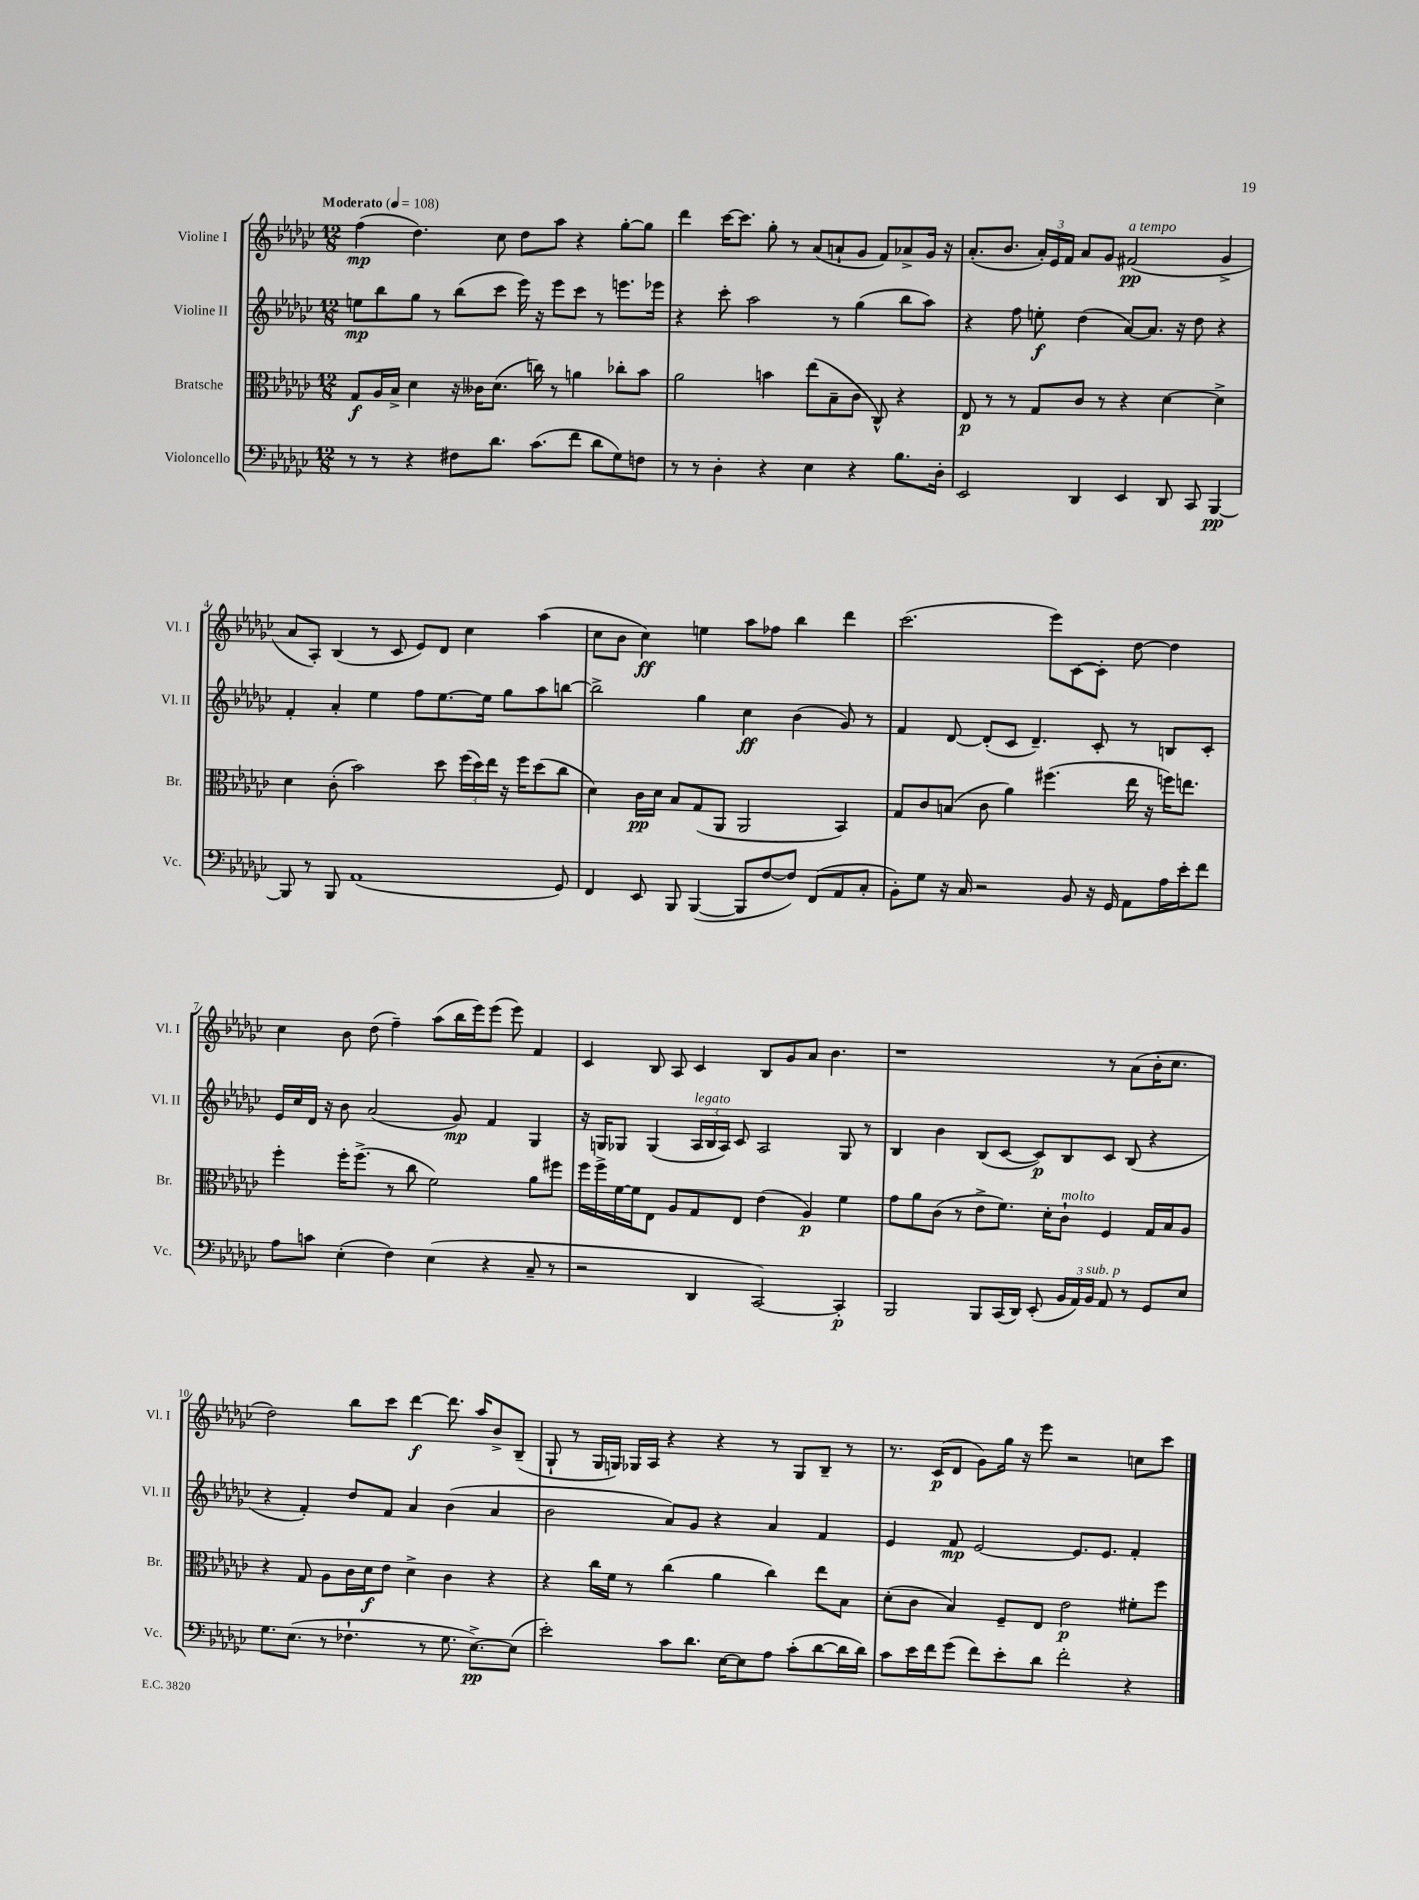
<<
\new StaffGroup <<
\new Staff = "s0" \with { instrumentName = "Violine I" shortInstrumentName = "Vl. I" } {
    \clef treble \key ges \major \numericTimeSignature \time 12/8 \tempo "Moderato" 4 = 108
    \autoBeamOff f''4\mp( des''4.) ces''8 des''8[ aes''8] r4 ges''8[~-. ges''8] |
    des'''4 ces'''16[~ ces'''8.] ges''8-. r8 aes'8[( a'8-! ges'8] f'8[) aes'8-> ges'16] r16 |
    aes'8.[-.( bes'8.] \tuplet 3/2 { aes'16[-.) ees'16 f'16] } aes'8[ ges'8] fis'2\pp^\markup { \italic "a tempo" }( ges'4-> |
    aes'8[ aes8]-.) bes4( r8 ces'8 ees'8[) des'8] ces''4 aes''4( |
    ces''8[ bes'8] ces''4\ff) e''4 aes''8[ fes''8] bes''4 des'''4 |
    ces'''2.( ees'''8[) ces'8~ ces'8]-. des''8~ des''4 |
    ces''4 bes'8 des''8( f''4--) aes''8[( bes''16 ees'''16) ees'''8]( ees'''8) f'4 |
    ces'4 bes8 aes8 ces'4 bes8[ ges'8 aes'8] bes'4. |
    r1 r8 aes'8[( bes'16-. ces''8.] |
    des''2) bes''8[ ces'''8] des'''4~\f des'''8. aes''16[ bes'8-> bes8]--( |
    ges8-! r8 ges16[ g16]) ges16[ aes16] r4 r4 r8 ges8[ bes8]-- r8 |
    r8. ces'16[\p( des'8] ges'8[) ges''16] r16 ees'''8 r2 c''8[ ces'''8] \bar "|." |
}
\new Staff = "s1" \with { instrumentName = "Violine II" shortInstrumentName = "Vl. II" } {
    \clef treble \key ges \major \numericTimeSignature \time 12/8
    \autoBeamOff e''8[\mp bes''8 ges''8] r8 bes''8[( ces'''8] ees'''16) r16 ees'''8[ ces'''8] r8 e'''8.[ ees'''16] |
    r4 ces'''8-. aes''2 r8 ges''4( bes''8[ aes''8]) |
    r4 f''8 e''8-.\f des''4( aes'8[~) aes'8.] r16 des''8 r4 |
    f'4-. aes'4-. ees''4 f''8[ ees''8.~ ees''16] ges''8[ aes''8 b''8]~ |
    b''2-> ges''4 ces''4\ff bes'4( ges'8) r8 |
    f'4 des'8~ des'8[-.( ces'8] des'4.--) ces'8-. r8 b8[ ces'8]-. |
    ees'16[ ces''16 des'16] r16 bes'8 aes'2( ges'8\mp) f'4 ges4 |
    r16 g16[ ges8] ges4( \tuplet 3/2 { aes16[^\markup { \italic "legato" } bes16 aes16]) } ces'8 aes2 ges8 r8 |
    bes4 bes'4 bes8[( ces'8]~ ces'8[\p) bes8 ces'8] bes8( r4 |
    r4 f'4-.) des''8[ f'8] aes'4 bes'4( aes'4 |
    bes'2 aes'8[) ges'8] r4 aes'4 f'4 |
    ees'4 f'8\mp ees'2~ ees'8.[ ees'8.] f'4-. \bar "|." |
}
\new Staff = "s2" \with { instrumentName = "Bratsche" shortInstrumentName = "Br." } {
    \clef alto \key ges \major \numericTimeSignature \time 12/8
    \autoBeamOff ges8[\f aes16 bes16]-> des'4 r16 ceses'16[ des'8.]( c''16) r8 a'4 ces''8[-. bes'8] |
    aes'2 b'4 ees''8[( bes8-- ces'8] ces8-^) r4 |
    ees8\p r8 r8 ges8[ ces'8] r8 r4 des'4~ des'4-> |
    des'4 ces'8-.( bes'2) des''8 \tuplet 3/2 { f''16[( des''16) ees''16] } r16 f''16[ des''8( ces''8] |
    des'4) ces'16[\pp des'16] bes8[ ges8( aes,8] aes,2 bes,4) |
    ges8[ ces'8 b8]( ces'8 aes'4) fis''4.( ees''16 r16 f''16[) e''8.] |
    f''4-. f''16[-. f''8.]->( r8 ces''8 f'2) aes'8[ fis''8] |
    f''16[ f''16-> f'16~ f'16 ees8] aes8[ ges8 ees8] ees'4( aes4\p) f'4 |
    ges'8[ aes'8 ces'8]( r8 ees'8[-> f'8.]) des'16[-. ces'8]-!^\markup { \italic "molto" } f4 ges16[ bes16 aes8] |
    r4 ges8 aes8[ ces'16 des'16\f ees'8] des'4-> ces'4 r4 |
    r4 ces''16[ f'16] r8 ces''4( aes'4 ces''4) ees''8[ bes8] |
    des'8[-.( ces'8] bes4) f8[-- ees8] ees'2\p fis'8[-. f''8] \bar "|." |
}
\new Staff = "s3" \with { instrumentName = "Violoncello" shortInstrumentName = "Vc." } {
    \clef bass \key ges \major \numericTimeSignature \time 12/8
    \autoBeamOff r8 r8 r4 fis8[ des'8.] ces'8.[( f'8] des'8[ ges8) f8] |
    r8 r8 des4-. r4 ees4 r4 bes8.[ des16]-. |
    ees,2 des,4 ees,4 des,8 ces,8 bes,,4~\pp |
    bes,,8 r8 bes,,8 aes,1( ges,8) |
    f,4 ees,8 bes,,8 bes,,4~( bes,,8[ f8~ f8]) f,8[( aes,8 ces8]-. |
    bes,8[-.) ges8] r16 ces16 r2 bes,8 r16 ges,16 aes,8[ aes16 ees'16-. f'8] |
    aes8[ c'8] ees4-.( f4) ees4( r4 ces8-- r8 |
    r2 des,4 ces,2~) ces,4-.\p |
    bes,,2 bes,,8[ ces,16( des,16]) ees,8-.( \tuplet 3/2 { bes,16[ aes,16) bes,16]^\markup { \italic "sub. p" } } aes,8 r8 ges,8[ ees8] |
    ges8.[ ees8.]( r8 fes4.-! r8 ges8. ees8.[~->\pp) ees8]( |
    ees'2-.) ces'8[ des'8.] ees16[~ ees8 aes8] ces'8[-.( des'8~ des'16 des'16]) |
    ces'8[ ees'16 f'16 ges'8]( f'8[) ees'8-. des'8] f'2-. r4 \bar "|." |
}
>>
>>
